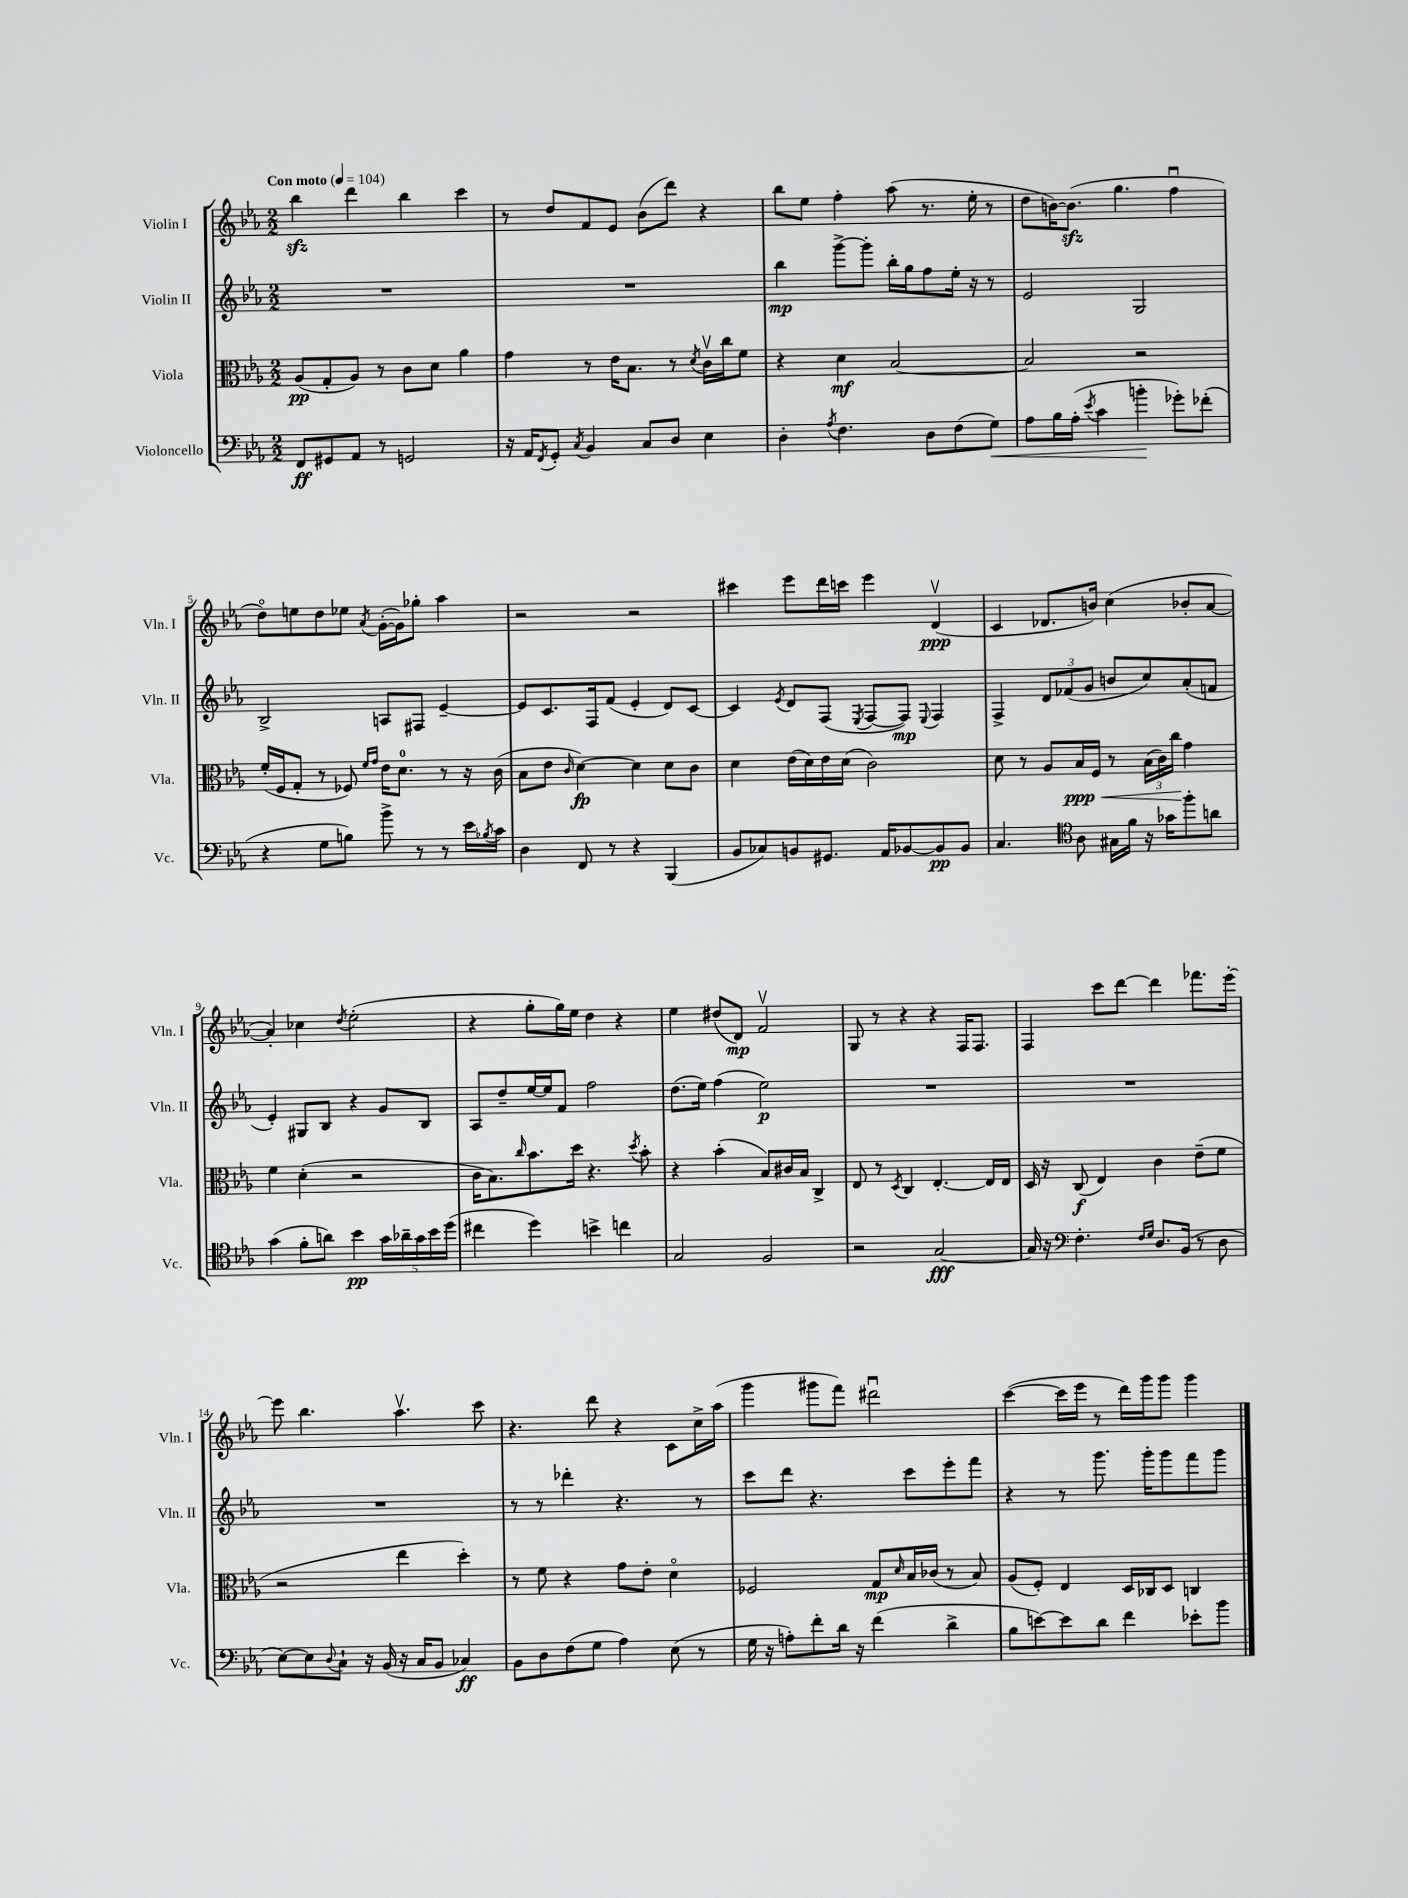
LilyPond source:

<<
\new StaffGroup <<
\new Staff = "s0" \with { instrumentName = "Violin I" shortInstrumentName = "Vln. I" } {
    \clef treble \key ees \major \numericTimeSignature \time 2/2 \tempo "Con moto" 4 = 104
    bes''4\sfz d'''4 bes''4 c'''4 |
    r8 d''8 f'8 ees'8 bes'8( d'''8) r4 |
    bes''8 ees''8 f''4-. aes''8( r8. ees''16-. r8 |
    d''8 b'16~) b'8.\sfz( g''4. f''4\downbow |
    d''8\flageolet) e''8 d''8 ees''8 \acciaccatura { aes'8 } g'16~-.( g'16) ges''8-. aes''4 |
    r2 r2 |
    cis'''4 ees'''8 d'''16 c'''16 ees'''4 d'4\upbow\ppp( |
    c'4 des'8. b'16) c''4( bes'8-. aes'8~ |
    aes'4-.) ces''4 \acciaccatura { d''8 } ees''2-.( |
    r4 g''8-. g''16) ees''16 d''4 r4 |
    ees''4 dis''8( d'8\mp) f'2\upbow |
    g8 r8 r4 r4 f16 f8. |
    f4 c'''8 d'''8~ d'''4 fes'''8. ees'''16~-. |
    ees'''8 bes''4. aes''4.\upbow c'''8 |
    r4. d'''8 r4 c'8 c''16-> aes''16( |
    g'''4 gis'''8 f'''8) dis'''2\downbow |
    c'''4~( c'''16 ees'''16 r8 d'''16) g'''16 g'''8 g'''4 \bar "|." |
}
\new Staff = "s1" \with { instrumentName = "Violin II" shortInstrumentName = "Vln. II" } {
    \clef treble \key ees \major \numericTimeSignature \time 2/2
    R1 |
    R1 |
    bes''4\mp g'''8~-> g'''8-. bes''16-. g''16 f''8 ees''16-. r16 r8 |
    ees'2 g2 |
    bes2-> a8 fis8 ees'4~-- |
    ees'8 c'8. f16 f'8( ees'4-. d'8) c'8~ |
    c'4 \acciaccatura { ees'8 } d'8 f8( \acciaccatura { ees8 } f8~ f8\mp) \appoggiatura { ees8 } f4 |
    f4-> \tuplet 3/2 { d'8 fes'8( g'8 } b'8 c''8) aes'8-.( f'8 |
    ees'4-.) gis8 bes8 r4 g'8 bes8 |
    aes8 d''8-- ees''16~ ees''16 f'8 f''2 |
    d''8.( ees''16) f''4( ees''2\p) |
    R1 |
    R1 |
    R1 |
    r8 r8 des'''4-. r4. r8 |
    c'''8 d'''8 r4. c'''8 ees'''8-. f'''8 |
    r4 r8 g'''8. g'''16-. g'''8 f'''8 g'''8 \bar "|." |
}
\new Staff = "s2" \with { instrumentName = "Viola" shortInstrumentName = "Vla." } {
    \clef alto \key ees \major \numericTimeSignature \time 2/2
    aes8\pp( g8-. aes8) r8 c'8 d'8 aes'4 |
    g'4 r8 ees'16 bes8. r8 \acciaccatura { d'8 } c'16\upbow c''16 f'8 |
    r4 d'4\mf bes2~ |
    bes2 r2 |
    f'16-.( f16 g8-. r8 fes8) \grace { f'16 g'16 } ees'16 d'8.-0 r8 r16 c'16( |
    bes8 ees'8 \grace { c'16 } d'4~\fp) d'4 d'8 c'8 |
    d'4 ees'16( d'16) ees'16 d'16( c'2) |
    d'8 r8 aes8 bes16\ppp\< f16 r8 \tuplet 3/2 { bes16( c'16) c''16\! } g'4 |
    f'4 d'4-.( r2 |
    c'16 bes8.) \grace { c''16 } bes'8. d''16 r4. \acciaccatura { d''8 } bes'8-. |
    r4 bes'4-.( bes8) cis'16 bes16 c4-> |
    ees8 r8 \acciaccatura { d8 } c4 ees4.~-. ees16 ees16 |
    d16 r16 c8\f( ees4) c'4 ees'8--( f'8 |
    r2 ees''4 d''4-.) |
    r8 f'8 r4 g'8 ees'8-. d'4\flageolet |
    fes2 g8\mp \grace { d'16 } bes16 ces'16( r8 bes8) |
    aes8( f8-.) ees4 d16 ces16 d8 c4 \bar "|." |
}
\new Staff = "s3" \with { instrumentName = "Violoncello" shortInstrumentName = "Vc." } {
    \clef bass \key ees \major \numericTimeSignature \time 2/2
    f,8\ff gis,8 aes,8 r8 g,2 |
    r16 aes,16 \acciaccatura { f,8 } g,8-. \acciaccatura { c8 } bes,4 c8 d8 ees4 |
    d4-. \acciaccatura { aes8 } f4. d8 f8( g8\<) |
    aes8 bes16 aes16-.( \acciaccatura { ees'8 } c'4 b'4-.\! ges'8-.) fes'8-.( |
    r4 g8 b8) bes'8-> r8 r8 ees'16 \acciaccatura { bes8 } c'16 |
    d4 f,8 r8 r4 bes,,4( |
    bes,8 ces8) b,8 gis,8. aes,16 bes,8~ bes,8\pp bes,8 |
    c4. \clef tenor aes8 gis16 f'16 r16 ges'16 f''8-. a'8 |
    g'4( f'8-. a'8) bes'4\pp \tuplet 5/4 { g'16 aes'16-- g'16 bes'16 d''16( } |
    cis''4 d''4) b'4-> c''4 |
    g2 f2 |
    r2 g2~\fff |
    g16 r16 \clef bass f4.-. \grace { f16 g16 } d8. bes,16( r8 d8 |
    ees8~) ees8 \appoggiatura { d8 } c8-! r16 bes,16( r16 c16 bes,8 ces4\ff) |
    bes,8 d8 f8( g8 aes4) ees8( r8 |
    g16 r16 a8-.) f'8-. d'16 r16 f'4( d'4-> |
    bes8 e'8~) e'8 d'8 f'4 ees'8-. bes'8 \bar "|." |
}
>>
>>
